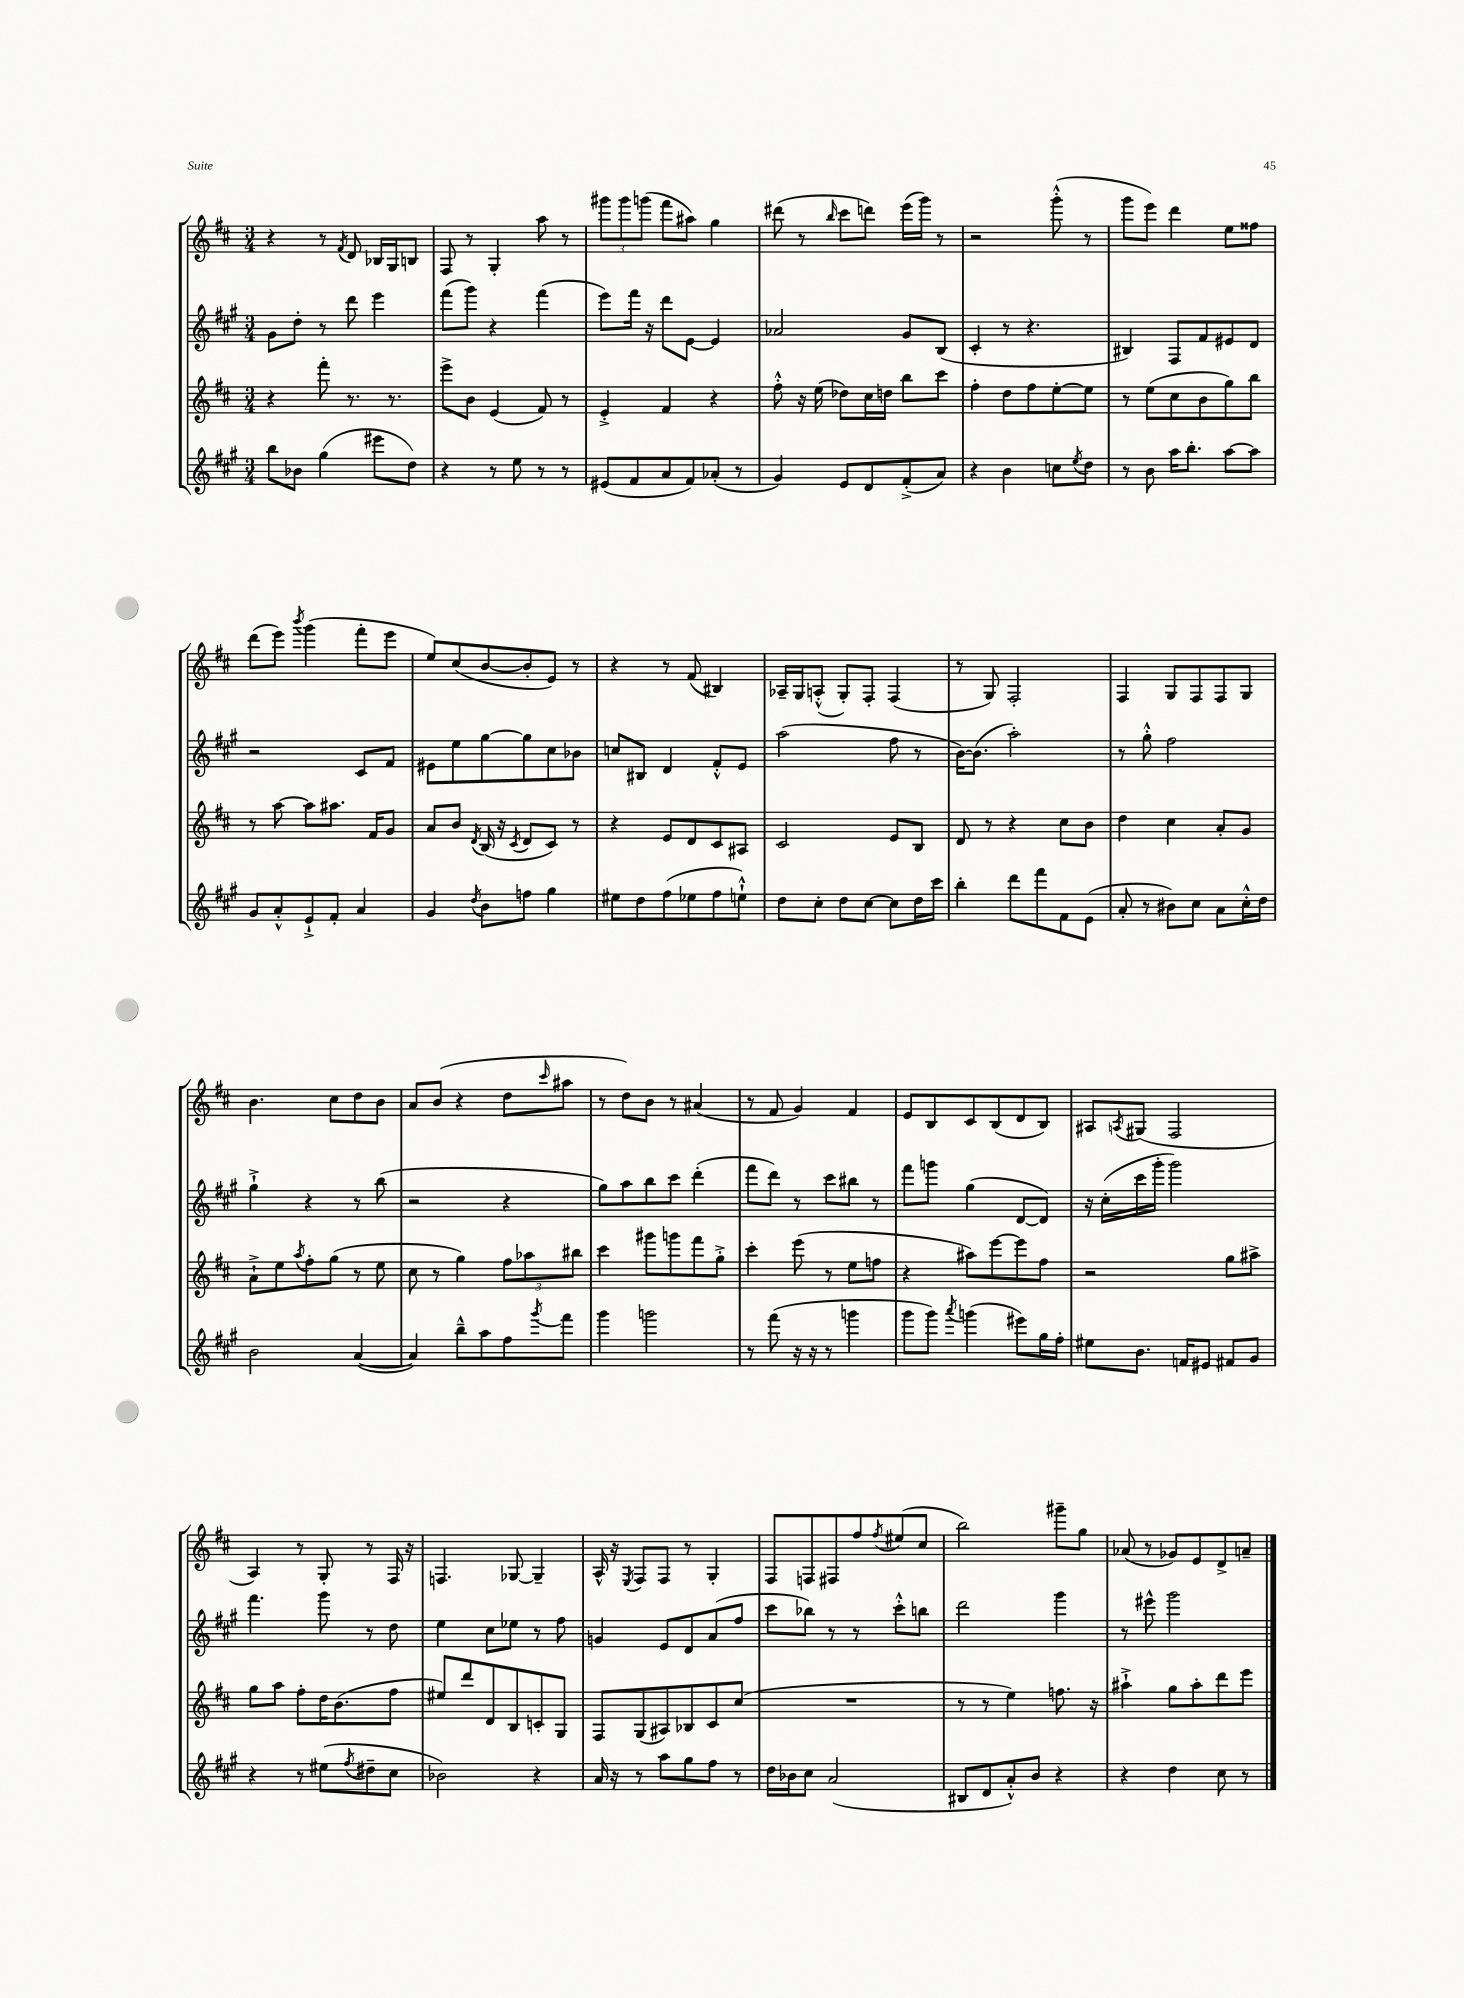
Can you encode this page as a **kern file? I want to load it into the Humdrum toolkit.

**kern	**kern	**kern	**kern
*part4	*part3	*part2	*part1
*staff4	*staff3	*staff2	*staff1
*clefG2	*clefG2	*clefG2	*clefG2
*k[f#c#g#]	*k[f#c#]	*k[f#c#g#]	*k[f#c#]
*M3/4	*M3/4	*M3/4	*M3/4
=138	=138	=138	=138
8bb\L	4r	8g#\L	4r
8b-X\J	.	8dd'\J	.
(4gg#\	8fff#'\	8r	8r
.	.	.	8qf#/
.	8.r	8ddd\	8d/
8eee#X\L	.	4eee\	16B-X/LL
.	8.r	.	16G/J
8dd\J)	.	.	8Bn/J
=139	=139	=139	=139
4r	8eee^\L	(8fff#\L	8F#/
.	8b\J	8ggg#\J)	8r
8r	(4e/	4r	4G'/
8ee\	.	.	.
8r	8f#/)	(4fff#\	8aa\
8r	8r	.	8r
=140	=140	=140	=140
(8e#X/L	4e'^/	8eee\L)	12ggg#X\L
.	.	.	12ggg#\
8f#/	.	16fff#\Jk	.
.	.	.	(12gggn\J
.	.	16r	.
8a/	4f#/	8ddd\L	8fff#\L
8f#/)	.	[8e\J	8aa#X\J)
(8a-X'/J	4r	4e/]	4gg\
8r	.	.	.
=141	=141	=141	=141
4g#/)	8ff#'^^\	2a-X/	(8ddd#X\
.	16r	.	8r
.	(16ee\	.	.
.	.	.	16qqbb/
8e/L	8dd-X\L)	.	8ccc#\L
8d/	16cc#\L	.	8dddn\J)
.	16ddn\JJ	.	.
(8f#'^/	8bb\L	8g#/L	(16eee\LL
.	.	.	16ggg\JJ)
8a/J)	8ccc#\J	(8B/J	8r
=142	=142	=142	=142
4r	4ff#'\	4c#'/	2r
4b\	8dd\L	8r	.
.	8ff#\	4.r	.
8ccn\L	[8ee'\	.	(8ggg'^^\
8qee/	.	.	.
8dd\J	8ee\J]	.	8r
=143	=143	=143	=143
8r	8r	4B#X/)	8ggg\L
8b\	(8ee\L	.	8eee\J)
16aa\KL	8cc#\	8F#/L	4ddd\
8.bb'\J	.	.	.
.	8b\	8f#/	.
[8aa\L	8gg\)	8e#X/	8ee\L
8aa\J]	8bb\J	8d/J	8ff##X\J
!!LO:LB:g=z
=144	=144	=144	=144
8g#/L	8r	2r	(8ddd\L
8a'^^/	[8aa\	.	8eee\J)
.	.	.	8qbbb/
8e`^/	8aa\L]	.	(4ggg\
8f#'/J	8.aa#X\J	.	.
4a/	.	8c#/L	8fff#'\L
.	16f#/KL	.	.
.	8g/J	8f#/J	8eee\J
=145	=145	=145	=145
4g#/	8a/L	8e#X\L	8ee/L)
.	8b/J	8ee\	(8cc#/
8qdd/	8qd/	.	.
8b\L	(16B/	[8gg#\	[8b/
.	16r	.	.
.	8qc#/	.	.
8ffn\J	8d/L	8gg#\]	8b'/]
4gg#\	8c#/J)	8cc#\	8e/J)
.	8r	8b-X\J	8r
=146	=146	=146	=146
8ee#X\L	4r	8ccn/L	4r
8dd\	.	8B#X/J	.
(8ff#\	8e/L	4d/	8r
8ee-X\	8d/	.	(8f#/
8ff#\	8c#/	8f#'^^/L	4B#X/)
8een`^^\J)	8A#X/J	8e/J	.
=147	=147	=147	=147
8dd\L	2c#/	(2aa\	16A-X~/LL
.	.	.	16G/J
8cc#'\J	.	.	(8An'^^/J
8dd\L	.	.	8G'/L)
[8cc#\J	.	.	8F#'/J
8cc#\L]	8e/L	8ff#\	(4F#/
16dd\L	8B/J	8r	.
16ccc#\JJ	.	.	.
=148	=148	=148	=148
4bb'\	8d/	[16b\KL)	8r
.	.	(8.b\J]	.
.	8r	.	8G/)
8ddd\L	4r	2aa'\)	2F#'/
8fff#\	.	.	.
8f#\	8cc#\L	.	.
(8e\J	8b\J	.	.
=149	=149	=149	=149
8a'/	4dd\	8r	4F#/
8r	.	8gg#'^^\	.
8b#X\L)	4cc#\	2ff#\	8G/L
8cc#\J	.	.	8F#/
8a\L	8a'/L	.	8F#/
16cc#'^^\L	8g/J	.	8G/J
16dd\JJ	.	.	.
!!LO:LB:g=z
=150	=150	=150	=150
2b\	8a`^\L	4gg#`^\	4.b\
.	8ee\	.	.
.	8qaa/	.	.
.	8ff#'\	4r	.
.	(8gg\J	.	8cc#\L
([4a/	8r	8r	8dd\
.	8ee\	(8bb\	8b\J
=151	=151	=151	=151
4a/])	8cc#\	2r	8a/L
.	8r	.	(8b/J
8bb~^^\L	4gg\)	.	4r
8aa\	.	.	.
8ff#\	12ff#\L	4r	8dd\L
.	12aa-X\	.	.
8qggg#/	.	.	16qqccc#/
8fff#\J	.	.	8aa#X\J
.	12bb#X\J	.	.
=152	=152	=152	=152
4ggg#\	4ccc#\	8gg#\L)	8r
.	.	8aa\	8dd\L)
2gggn\	8ggg#X\L	8bb\	8b\J
.	8gggn\	8ccc#\J	8r
.	8fff#\	(4ddd'\	(4a#X/
.	8gg'^\J	.	.
=153	=153	=153	=153
8r	4ccc#'\	8fff#\L	8r
(8fff#\	.	8ddd\J)	8f#/
16r	(8eee\	8r	4g/)
16r	.	.	.
8r	8r	8ccc#\L	.
4gggn\	8ee\L	8bb#X\J	4f#/
.	8ffn\J	8r	.
=154	=154	=154	=154
8ggg#\L	4r	8fff#\L	8e/L
8ggg#\J)	.	8gggn\J	8B/
8qaaa/	.	.	.
(4gggn\	8aa#X\L)	(4gg#\	8c#/
.	[8eee\	.	(8B/
8eee#X\L)	8eee\]	[8d/L	8d/
16gg#\L	8ff#\J	8d/J])	8B/J)
16ff#'\JJ	.	.	.
=155	=155	=155	=155
8ee#X\L	2r	16r	8A#X/L
.	.	(16cc#'\LL	.
.	.	.	8qAn/
8.b\J	.	16ccc#\	(8G#X/J
.	.	16ggg#'\JJ	.
.	.	2ggg#\)	2F#/
16fn/KL	.	.	.
8e#X/J	.	.	.
8f#X/L	8gg\L	.	.
8g#/J	8aa#X^\J	.	.
!!LO:LB:g=z
=156	=156	=156	=156
4r	8gg\L	4.fff#\	4A/)
.	8aa\J	.	.
8r	8ff#'\L	.	8r
(8ee#X\L	16dd\K	8ggg#\	8G'/
.	(8.b\	.	.
8qff#/	.	.	.
8dd#X~\	.	8r	8r
8cc#\J	8ff#\J	8dd\	16F#/
.	.	.	16r
=157	=157	=157	=157
2b-X\)	8ee#X/L)	4ee\	4.Fn/
.	8ddd/	.	.
.	8d/	8cc#\L	.
.	8B/	8ee-X\J	[8G-X/
4r	8cn'/	8r	4G-~/]
.	8G/J	8ff#\	.
=158	=158	=158	=158
16a/	8F#/L	4gn/	16A^^/
16r	.	.	16r
.	.	.	8qE/
8r	(8G/	.	8F#/L
8aa\L	8A#X/)	8e/L	8F#/J
8gg#\	8B-X/	8d/	8r
8ff#\J	8c#/	(8a/	4G'/
8r	(8cc#/J	8ff#/J	.
=159	=159	=159	=159
16dd\LL	2.r	8ccc#\L	8F#/L
16b-X\J	.	.	.
8cc#\J	.	8bb-X\J)	8Fn/
(2a/	.	8r	8F#X/
.	.	8r	8ff#/
.	.	.	8qff#/
.	.	8ccc#'^^\L	(8ee#X/
.	.	8bbn\J	8cc#/J
=160	=160	=160	=160
8B#X/L	8r	2ddd\	2bb\)
8d/	8r	.	.
8a'^^/)	4ee\)	.	.
8b/J	.	.	.
4r	8.ffn\	4ggg#\	8ggg#X~\L
.	.	.	8gg\J
.	16r	.	.
=161	=161	=161	=161
4r	4aa#X`^\	8r	(8a-X/
.	.	8eee#X^^\	8r
4dd\	8gg\L	2ggg#\	8g-X/L)
.	8aa#'\	.	8e/
8cc#\	8ddd\	.	8d^/
8r	8eee\J	.	8an~/J
==	==	==	==
*-	*-	*-	*-
